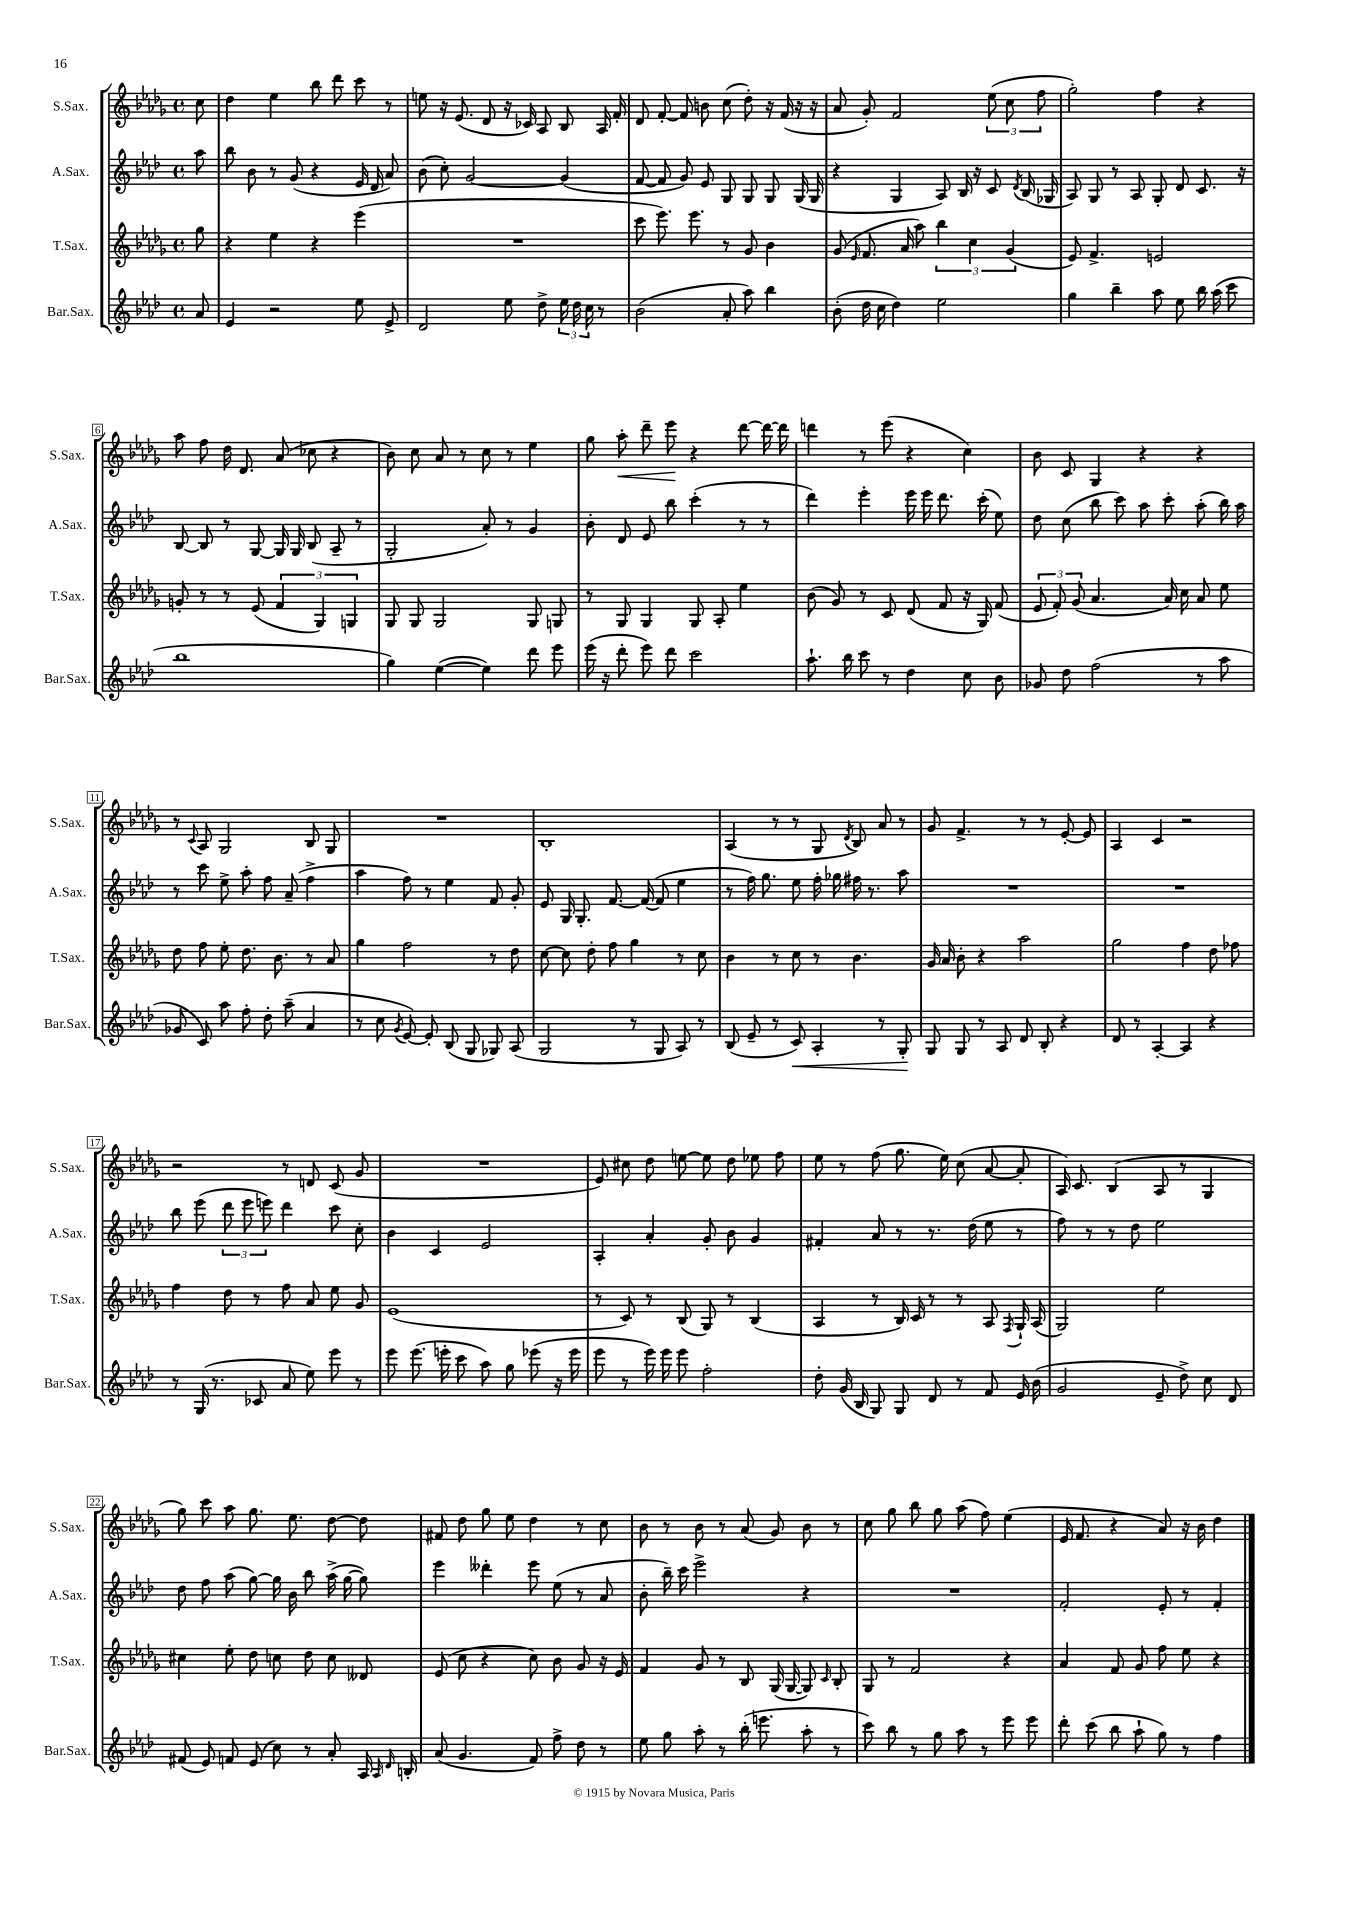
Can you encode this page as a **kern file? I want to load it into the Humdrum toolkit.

**kern	**kern	**kern	**kern
*staff4	*staff3	*staff2	*staff1
*clefG2	*clefG2	*clefG2	*clefG2
*k[b-e-a-d-]	*k[b-e-a-d-g-]	*k[b-e-a-d-]	*k[b-e-a-d-g-]
*M4/4	*M4/4	*M4/4	*M4/4
*met(c)	*met(c)	*met(c)	*met(c)
8a-	8gg-	8aa-	8cc
=	=	=	=
4e-	4r	8bb-	4dd-
.	.	8b-	.
2r	4ee-	8r	4ee-
.	.	(8g	.
.	4r	4r	8bb-
.	.	.	8ddd-
8ee-	(4eee-	16e-	8ccc
.	.	16d-	.
8e-^	.	8a-)	8r
=	=	=	=
2d-	1r	(8b-	8ee
.	.	8cc')	16r
.	.	.	(8.e-
.	.	[2g	.
.	.	.	8d-
8ee-	.	.	16r
.	.	.	16c-)
8dd-^	.	.	8A-
24ee-	.	(4g]	8B-
24dd-	.	.	.
24cc	.	.	.
8r	.	.	16A-
.	.	.	16f'
=	=	=	=
(2b-	8ccc	[8f	8d-
.	8.eee-)	8f]	[8f'
.	.	8g)	8f]
.	8.eee-	.	.
.	.	8e-	8b
8a-'	8r	8G	(8cc
8aa-)	8g-	8G	8dd-')
4bb-	4b-	8G	16r
.	.	.	(16f
.	.	(16G	16r
.	.	16G	16r
=	=	=	=
(8b-'	(8g-	4r	8a-
.	16qqe-	.	.
16dd-	8.f	.	8g-')
16cc	.	.	.
4dd-)	.	4G	2f
.	16a-	.	.
.	8aa-)	.	.
2ee-	6bb-	8A-)	.
.	.	16B-	.
.	6cc	.	.
.	.	16r	.
.	.	8c	(12ee-
.	(6g-	.	12cc
.	.	8qd-	.
.	.	(16B-	.
.	.	.	12ff
.	.	16G-	.
=	=	=	=
4gg	8e-)	8A-)	2gg-')
.	4.f^	8G	.
4bb-~	.	8r	.
.	.	8A-	.
8aa-	2e	8G'	4ff
8ee-	.	8d-	.
16bb-	.	8.c	4r
(16aa-	.	.	.
8ccc	.	.	.
.	.	16r	.
=	=	=	=
1bb-	8g'	[8B-	8aa-
.	8r	8B-]	8ff
.	8r	8r	16dd-
.	.	.	8.d-
.	(8e-	[8G	.
.	6f	16G]	(8a-
.	.	16G	.
.	.	(8B-	8cc-
.	6G-)	.	.
.	.	8A-~	4r
.	6G	.	.
.	.	8r	.
=	=	=	=
4gg)	8G-	2G'	8b-)
.	8G-	.	8cc
([4ee-	2G-	.	8a-
.	.	.	8r
4ee-])	.	8a-')	8cc
.	.	8r	8r
8ddd-	8G-	4g	4ee-
8eee-	8G	.	.
=	=	=	=
(16eee-	8r	8b-'	8gg-
16r	.	.	.
8ddd-'	8G-	8d-	8aa-'
8eee-)	4G-	8e-	8ddd-~
8ddd-	.	8bb-	8eee-
2ccc	8G-	(4ccc'	4r
.	8A-'	.	.
.	4ee-	8r	[8ddd-
.	.	8r	16ddd-_
.	.	.	16ddd-]
=	=	=	=
8.aa-`	(8b-	4ddd-)	4ddd
.	8g-)	.	.
16bb-	.	.	.
8ccc	8r	4eee-'	8r
8r	8c	.	(8eee-
4dd-	(8d-	16eee-	4r
.	.	16eee-	.
.	8f	8.ddd-	.
8cc	16r	.	4cc)
.	16G-)	(16ccc'	.
8b-	(8f	8ee-)	.
=	=	=	=
8g-	12e-	8dd-	8b-
.	12f')	.	.
8dd-	.	(8cc	8c
.	(12g-	.	.
(2ff	4.a-	8bb-	4G-
.	.	8ccc)	.
.	.	8aa-	4r
.	16a-)	8ccc'	.
.	16cc	.	.
8r	8a-	(8aa-'	4r
8aa-	8ee-	16bb-)	.
.	.	16aa-	.
=	=	=	=
8g-	8dd-	8r	8r
.	.	.	8qqc
8c)	8ff	8ccc	8A-
8aa-	8ee-'	8ee-^	2G-
8ff'	8.dd-	8aa-'	.
8dd-'	.	8ff	.
.	8.b-	.	.
(8aa-~	.	(8a-~	.
4a-	8r	4ff^	8B-
.	8a-	.	8G-
=	=	=	=
8r	4gg-	4aa-	1r
8cc	.	.	.
8qg	.	.	.
[8e-)	2ff	8ff)	.
8e-']	.	8r	.
(8B-	.	4ee-	.
8G	.	.	.
8G-)	8r	8f	.
(8A-	8dd-	8g'	.
=	=	=	=
2G	[8cc	8e-	1B-'
.	8cc]	16G	.
.	.	8.G'	.
.	8dd-'	.	.
.	8ff	[8.f	.
8r	4gg-	.	.
.	.	(16f_	.
8G	.	8f]	.
8A-)	8r	4ee-	.
8r	8cc	.	.
=	=	=	=
(8B-	4b-	8r	(4A-
8e-~	.	16ff)	.
.	.	8.gg	.
8r	8r	.	8r
8c)	8cc	8ee-	8r
4A-'	8r	16ff'	8G-
.	.	16gg-	.
.	.	.	8qd-
.	4.b-	16ff#	8B-)
.	.	8.r	.
8r	.	.	8a-
8G'	.	8aa-	8r
=	=	=	=
8G	16g-	1r	8g-
.	16a-	.	.
8G	8b-'	.	4.f^
8r	4r	.	.
8A-	.	.	.
8d-	2aa-	.	8r
8B-'	.	.	8r
4r	.	.	[8e-'
.	.	.	8e-]
=	=	=	=
8d-	2gg-	1r	4A-
8r	.	.	.
[4A-'	.	.	4c
4A-]	4ff	.	2r
4r	8dd-	.	.
.	8ff-	.	.
=	=	=	=
8r	4ff	8bb-	2r
(16G	.	(8eee-	.
8.r	.	.	.
.	8dd-	12ddd-	.
.	.	12eee-	.
8c-	8r	.	.
.	.	12eee)	.
8a-	8ff	4ddd-	8r
8ee-)	8a-	.	8d
8eee-	8ee-	8ccc	(8c
8r	8g-	8cc'	8g-
=	=	=	=
8eee-	(1e-	4b-	1r
(8.eee-	.	.	.
.	.	4c	.
16eee'	.	.	.
8ccc	.	.	.
8aa-)	.	2e-	.
8gg	.	.	.
(8eee-	.	.	.
16r	.	.	.
16eee-	.	.	.
=	=	=	=
8eee-	8r	4A-'	8e-)
8r	8c)	.	8cc#
16eee-)	8r	4a-'	8dd-
16eee-	.	.	.
8eee-	(8B-	.	[8ee
2ff'	8G-)	8g'	8ee]
.	8r	8b-	8dd-
.	(4B-	4g	8ee-
.	.	.	8ff
=	=	=	=
8dd-'	4A-	4f#'	8ee-
(16g	.	.	8r
16B-	.	.	.
8G)	8r	8a-	(8ff
8G	16B-)	8r	8.gg-
.	16c	.	.
8d-	8r	8.r	.
.	.	.	16ee-)
8r	8r	.	(8cc
.	.	(16dd-	.
8f	8A-	8ee-	[8a-
.	8qF	.	.
16e-	16G-`	8r	8a-']
(16b-	(16A-	.	.
=	=	=	=
2g	2G-)	8ff)	16A-)
.	.	.	8.c
.	.	8r	.
.	.	8r	(4B-
.	.	8dd-	.
8e-~	2ee-	2ee-	8A-
8dd-^)	.	.	8r
8cc	.	.	4G-
8d-	.	.	.
=	=	=	=
(8f#	4cc#	8dd-	8gg-)
8e-)	.	8ff	8ccc
8f	8ee-'	(8aa-	8aa-
(8e-	8dd-	[8gg)	8.gg-
8cc)	8cc	16gg]	.
.	.	16b-	8.ee-
8r	8dd-	8bb-	.
8a-'	8cc	(16aa-^	[8dd-
.	.	[16gg	.
16A-	8d--	8gg])	8dd-]
16qqA-	.	.	.
16qqd-	.	.	.
16B'	.	.	.
=	=	=	=
(8a-	(8e-	4eee-	8f#
4.g	8cc	.	8dd-
.	4r	4ddd--'	8gg-
.	.	.	8ee-
8f)	8cc)	8eee-	4dd-
8ff^	8b-	(8ee-	.
8dd-	8g-	8r	8r
8r	16r	8a-	8cc
.	16e-	.	.
=	=	=	=
8ee-	4f	8b-'	8b-
8gg	.	16bb-~)	8r
.	.	16ccc	.
8aa-'	8g-	2eee-^	8b-
8r	8r	.	8r
(16bb-'	8B-	.	(8a-
8.eee	.	.	.
.	(16G-	.	8g-)
.	[16G-	.	.
8aa-'	8G-])	4r	8b-
.	16qqc	.	.
8r	8B-'	.	8r
=	=	=	=
8ccc)	8G-	1r	8cc
8bb-	8r	.	8gg-
8r	2f	.	8bb-
8gg	.	.	8gg-
8aa-	.	.	(8aa-
8r	.	.	8ff)
8eee-	4r	.	(4ee-
8eee-	.	.	.
=	=	=	=
8ddd-'	4a-	2f'	16e-
.	.	.	8.f
(8ccc	.	.	.
8bb-	8f	.	4r
8aa-`	8g-	.	.
8gg)	8ff	8e-'	8a-)
8r	8ee-	8r	16r
.	.	.	16b-
4ff	4r	4f'	4dd-
==	==	==	==
*-	*-	*-	*-
